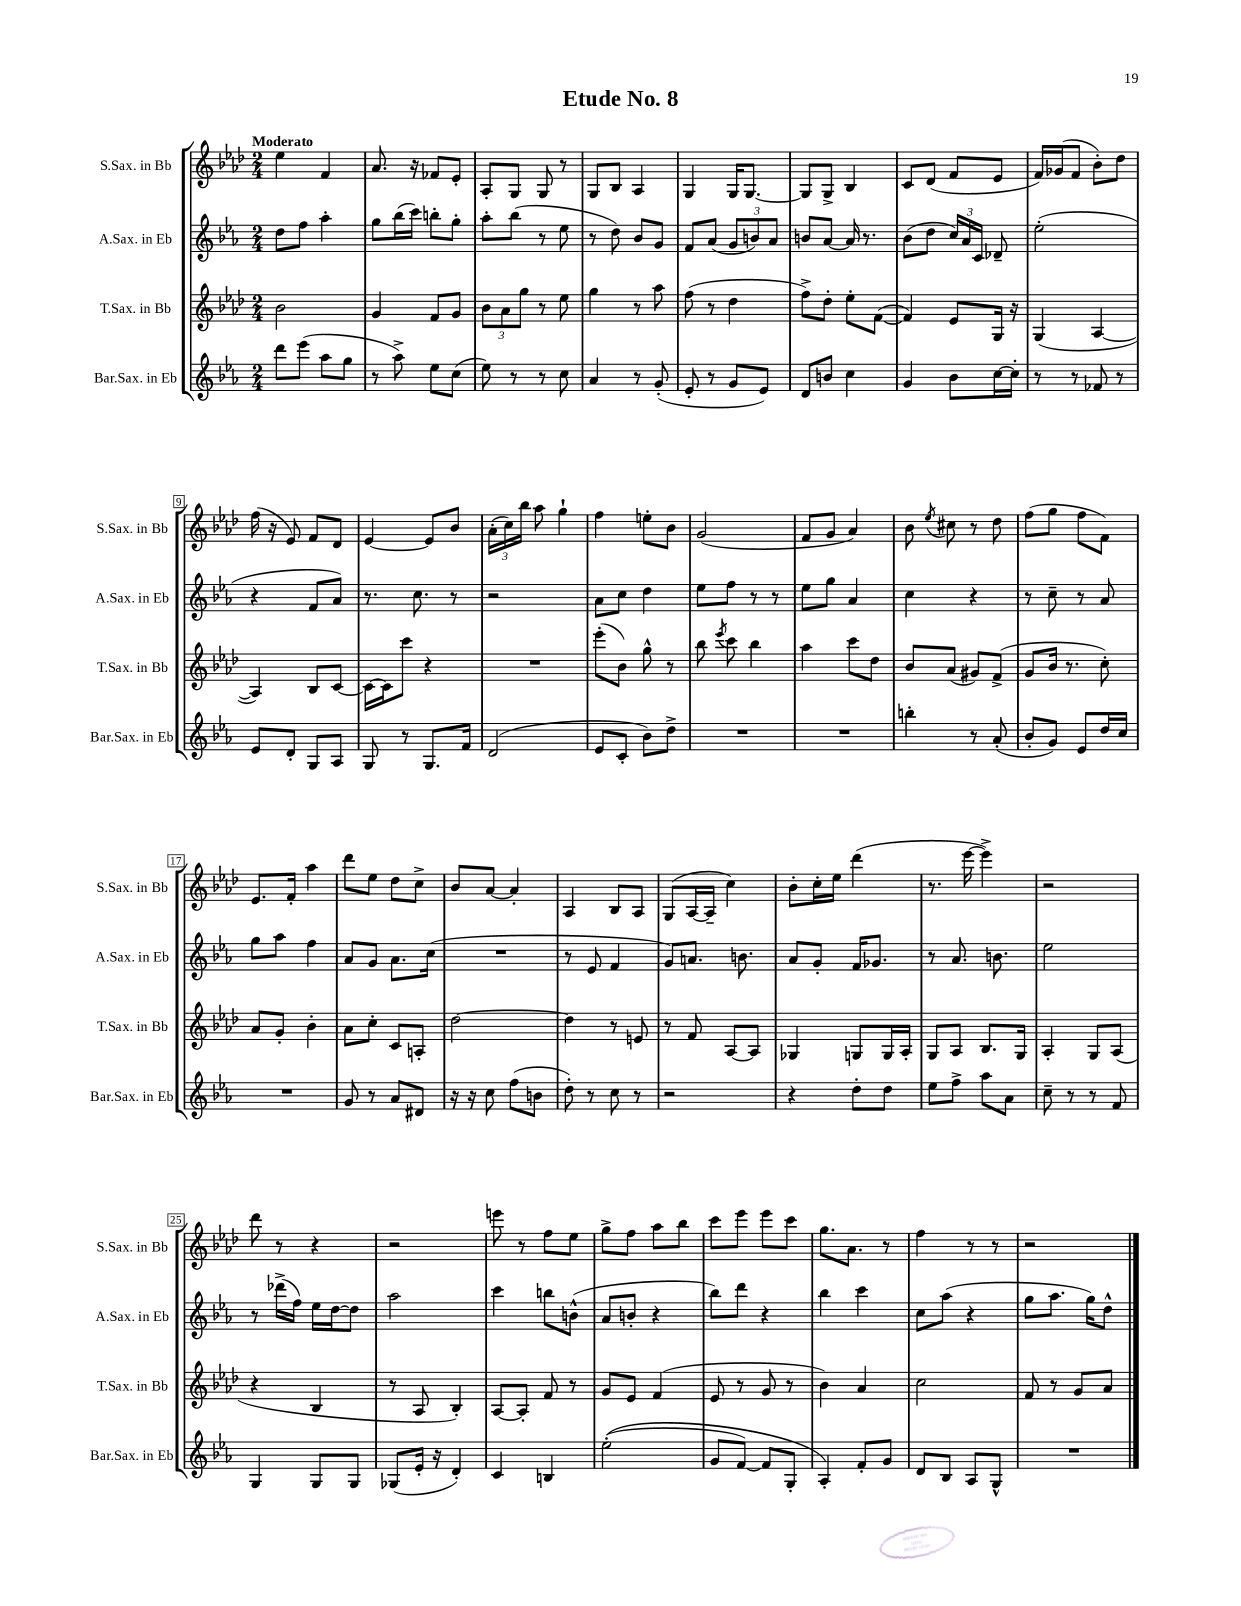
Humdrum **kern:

**kern	**kern	**kern	**kern
*staff4	*staff3	*staff2	*staff1
*clefG2	*clefG2	*clefG2	*clefG2
*k[b-e-a-]	*k[b-e-a-d-]	*k[b-e-a-]	*k[b-e-a-d-]
*M2/4	*M2/4	*M2/4	*M2/4
8ddd	2b-	8dd	4ee-
(8eee-	.	8ff	.
8aa-	.	4aa-'	4f
8gg	.	.	.
=	=	=	=
8r	4g	8gg	8.a-
8aa-^)	.	(16bb-	.
.	.	16ccc)	16r
8ee-	8f	8bb'	8f-
(8cc	8g	8gg'	8e-'
=	=	=	=
8ee-)	12b-	8aa-'	8A-'
.	12a-	.	.
8r	.	(8bb-	8G
.	12gg	.	.
8r	8r	8r	8G
8cc	8ee-	8ee-	8r
=	=	=	=
4a-	4gg	8r	8G
.	.	8dd)	8B-
8r	8r	8b-	4A-
(8g'	8aa-	8g	.
=	=	=	=
8e-'	(8ff	8f	4G
8r	8r	(8a-	.
8g	4dd-	12g	16G
.	.	.	[8.G
.	.	12b)	.
8e-)	.	.	.
.	.	12a-	.
=	=	=	=
8d	8ff^)	8b	8G]
8b	8dd-'	[8a-	8G^
4cc	8ee-'	16a-]	4B-
.	.	8.r	.
.	([8f	.	.
=	=	=	=
4g	4f])	(8b-	8c
.	.	8dd	(8d-
8b-	8e-	24cc)	8f
.	.	24a-	.
.	.	24c	.
[16cc	16G	8d-~	8e-
16cc']	16r	.	.
=	=	=	=
8r	(4G	(2ee-'	16f)
.	.	.	(16g-
8r	.	.	8f
8f-	[4A-	.	8b-')
8r	.	.	8dd-
=	=	=	=
8e-	4A-])	4r	(16ff
.	.	.	16r
8d'	.	.	8e-)
8G	8B-	8f	8f
8A-	[8c	8a-)	8d-
=	=	=	=
8G	16c_	8.r	[4e-
.	16c]	.	.
8r	8ccc	.	.
.	.	8.cc	.
8.G	4r	.	8e-]
.	.	8r	8b-
16f	.	.	.
=	=	=	=
(2d	2r	2r	(24a-'
.	.	.	24cc)
.	.	.	24bb-
.	.	.	8aa-
.	.	.	4gg`
=	=	=	=
8e-	(8eee-'	8a-	4ff
8c'	8b-)	8cc	.
8b-)	8gg^^	4dd	8ee'
8dd^	8r	.	8b-
=	=	=	=
2r	8bb-	8ee-	(2g
.	8qeee-	.	.
.	8ccc	8ff	.
.	4bb-	8r	.
.	.	8r	.
=	=	=	=
2r	4aa-	8ee-	8f
.	.	8gg	8g
.	8ccc	4a-	4a-)
.	8dd-	.	.
=	=	=	=
4bb'	8b-	4cc	8b-
.	.	.	8qee-
.	(8a-	.	8cc#
8r	8g#)	4r	8r
(8a-'	(8f^	.	8dd-
=	=	=	=
8b-'	8g	8r	(8ff
8g)	16b-	8cc~	8gg
.	8.r	.	.
8e-	.	8r	8ff
16dd	8cc')	8a-	8f)
16cc	.	.	.
=	=	=	=
2r	8a-	8gg	8.e-
.	8g'	8aa-	.
.	.	.	16f'
.	4b-'	4ff	4aa-
=	=	=	=
8g	8a-	8a-	8ddd-
8r	8cc'	8g	8ee-
8a-	8c	8.a-	8dd-
8d#	8A'	.	8cc^
.	.	(16cc	.
=	=	=	=
16r	[2dd-	2r	8b-
16r	.	.	.
8cc	.	.	[8a-
(8ff	.	.	4a-']
8b	.	.	.
=	=	=	=
8dd')	4dd-]	8r	4A-
8r	.	8e-	.
8cc	8r	4f	8B-
8r	8e	.	8A-
=	=	=	=
2r	8r	8g)	(8G
.	8f	8.a	[16A-
.	.	.	16A-~]
.	[8A-	.	4cc)
.	.	8.b	.
.	8A-]	.	.
=	=	=	=
4r	4G-	8a-	8b-'
.	.	8g'	16cc'
.	.	.	16ee-
8dd'	8G	16f	(4ddd-
.	.	8.g-	.
8dd	16G	.	.
.	16A-'	.	.
=	=	=	=
8ee-	8G	8r	8.r
8ff^	8A-	8.a-	.
.	.	.	[16eee-
8aa-	8.B-	.	4eee-^])
.	.	8.b	.
8a-	.	.	.
.	16G	.	.
=	=	=	=
8cc~	4A-'	2ee-	2r
8r	.	.	.
8r	8G	.	.
8f	(8A-	.	.
=	=	=	=
4G	4r	8r	8ddd-
.	.	(16ddd-^	8r
.	.	16ff)	.
8G	4B-	16ee-	4r
.	.	[16dd	.
8G	.	8dd]	.
=	=	=	=
(8G-	8r	2aa-	2r
16e-'	8A-	.	.
16r	.	.	.
4d')	4B-')	.	.
=	=	=	=
4c	[8A-	4ccc	8eee
.	8A-']	.	8r
4B	8f	8bb	8ff
.	8r	(8b^^	8ee-
=	=	=	=
&((2ee-'	8g	8a-	8gg^
.	8e-	8b'	8ff
.	(4f	4r	8aa-
.	.	.	8bb-
=	=	=	=
8g	8e-	8bb-)	8ccc
[8f)	8r	8ddd	8eee-
8f]	8g	4r	8eee-
8G'	8r	.	8ccc
=	=	=	=
4A-'&)	4b-)	4bb-	8.gg
.	.	.	8.a-
8f'	4a-	4ccc	.
8g	.	.	8r
=	=	=	=
8d	2cc	8cc	4ff
8B-	.	(8aa-	.
8A-	.	4r	8r
8G^^	.	.	8r
=	=	=	=
2r	8f	8gg	2r
.	8r	8.aa-	.
.	8g	.	.
.	.	16gg)	.
.	8a-	8dd^^	.
==	==	==	==
*-	*-	*-	*-
